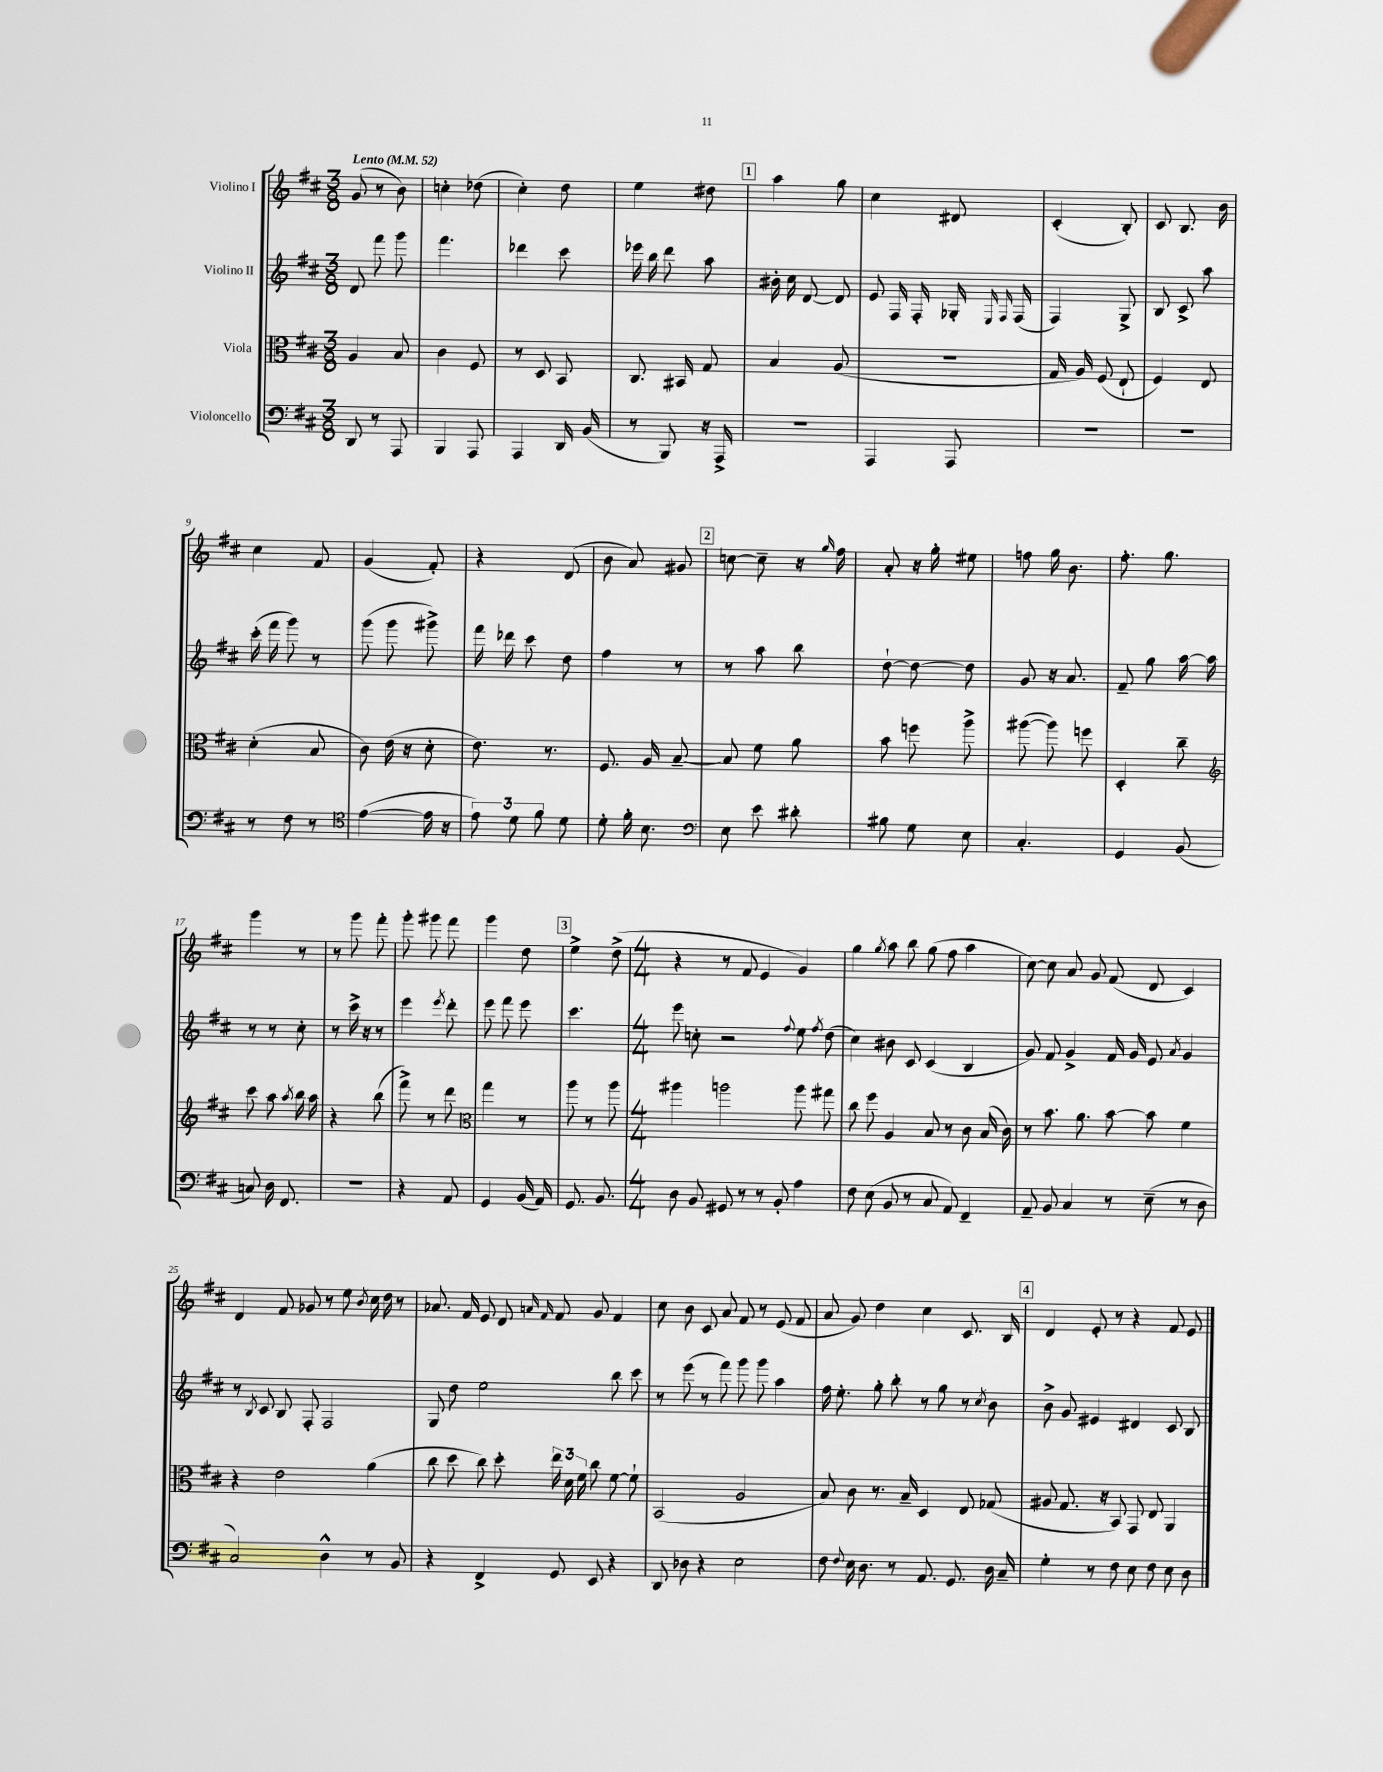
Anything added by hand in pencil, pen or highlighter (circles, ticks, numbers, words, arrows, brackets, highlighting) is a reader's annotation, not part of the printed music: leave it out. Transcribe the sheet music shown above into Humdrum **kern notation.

**kern	**kern	**kern	**kern
*part4	*part3	*part2	*part1
*staff4	*staff3	*staff2	*staff1
*I"Violoncello	*I"Viola	*I"Violino II	*I"Violino I
*clefF4	*clefC3	*clefG2	*clefG2
*k[f#c#]	*k[f#c#]	*k[f#c#]	*k[f#c#]
*M3/8	*M3/8	*M3/8	*M3/8
*MM52	*MM52	*MM52	*MM52
=1	=1	=1	=1
!	!	!	!LO:TX:a:B:t=Lento
8DD/	4A/	8d/	(8g/
8r	.	8fff#\	8r
8AAA/	8B/	8ggg\	8b\)
=2	=2	=2	=2
4BBB/	4c#\	4.fff#\	4ccn'\
8AAA/	8F#/	.	(8dd-X\
=3	=3	=3	=3
4AAA/	8r	4ddd-X\	4cc#'\)
.	8D/	.	.
16DD/	8BB/	8ccc#\	8dd\
(16BB/	.	.	.
=4	=4	=4	=4
8r	8.C#/	16eee-X\	4ee\
.	.	16bb\	.
8BBB/)	.	8ddd\	.
.	16BB#X/	.	.
16r	8G/	8aa\	8dd#X\
16AAA^/	.	.	.
!!LO:REH:place=s1:t=1
=5	=5	=5	=5
4.r	4B/	16b#X'\	4aa\
.	.	16cc#\	.
.	.	[8d/	.
.	(8A/	8d/]	8gg\
=6	=6	=6	=6
4AAA/	4.r	8e/	4cc#\
.	.	16F#/	.
.	.	16F#'/	.
8AAA/	.	16G-X'/	8d#X/
.	.	16qqE/	.
.	.	16qqF#/	.
.	.	(16F#/	.
=7	=7	=7	=7
4.r	16G/	4F#/)	(4c#'/
.	16A/)	.	.
.	(8F#/	.	.
.	8E`/	8G^/	8B'/)
=8	=8	=8	=8
4.r	4F#/)	8B/	8c#/
.	.	8c#^/	8.B/
.	8E/	8aa\	.
.	.	.	16b\
!!LO:LB:g=z
=9	=9	=9	=9
8r	(4d'\	(16ccc#'\	4cc#\
.	.	16fff#\	.
8F#\	.	8ggg\)	.
8r	8B/	8r	8f#/
=10	=10	=10	=10
*clefC4	*	*	*
([4e\	8c#\)	(8ggg\	(4g/
.	(16e\	8ggg\	.
.	16r	.	.
16e\]	8d'\	8ggg#X^\)	8f#'/)
16r	.	.	.
=11	=11	=11	=11
12e\)	8.e\)	16fff#\	4r
.	.	16ddd-X\	.
12d\	.	.	.
.	.	8ccc#\	.
12f#\	.	.	.
.	8.r	.	.
8d\	.	8dd\	(8d/
=12	=12	=12	=12
8d'\	8.F#/	4ff#\	8b\
16f#'\	.	.	8a/)
8.B\	16A/	.	.
.	[8B~/	8r	8g#X/
!!LO:REH:place=s1:t=2
=13	=13	=13	=13
*clefF4	*	*	*
8E\	8B/]	8r	[8ccn\
8e\	8f#\	8aa\	8cc~\]
8d#X'\	8a\	8bb\	16r
.	.	.	16qqgg/
.	.	.	16ff#\
=14	=14	=14	=14
8B#X\	8b\	[8dd`\	8a'/
8G\	8ffn\	8dd\_	16r
.	.	.	16gg'\
8E\	8aa^\	8dd\]	8ee#X\
=15	=15	=15	=15
4.C#'/	([8aa#X\	8g/	8ffn\
.	8aa#\])	16r	16gg\
.	.	8.a/	8.b\
.	8ffn\	.	.
=16	=16	=16	=16
4GG/	4D'/	8f#~/	8.ff#'\
.	.	8gg\	.
.	.	.	8.gg\
(8BB/	8cc#~\	[16aa\	.
.	.	16aa\]	.
!!LO:LB:g=z
=17	=17	=17	=17
*	*clefG2	*	*
8Cn/)	8ccc#\	8r	4ggg\
16D\	8aa\	8r	.
8.FF#/	.	.	.
.	8qaa/	.	.
.	16bb\	8cc#'\	8r
.	16aa\	.	.
=18	=18	=18	=18
4.r	4r	8r	8r
.	.	16ccc#^\	8ggg\
.	.	16r	.
.	(8bb\	8r	8fff#'\
=19	=19	=19	=19
4r	8fff#^\)	4eee\	8ggg'\
.	8r	.	8ggg#X\
.	.	8qeee/	.
8AA/	8ddd\	8ddd'\	8fff#\
=20	=20	=20	=20
*	*clefC3	*	*
4GG/	4gg\	8eee\	4ggg\
.	.	8fff#\	.
(16BB/	8r	8eee\	8dd\
16AA/)	.	.	.
!!LO:REH:place=s1:t=3
=21	=21	=21	=21
8.GG/	8aa\	4.ccc#\	4ee^\
.	8r	.	.
8.BB/	.	.	.
.	8aa\	.	(8dd^\
=22	=22	=22	=22
*M4/4	*M4/4	*M4/4	*M4/4
8D\	4aa#X\	8eee\	4r
8BB/	.	8ccn'\	.
8GG#X/	2aan\	2r	8r
8r	.	.	8f#/
8r	.	.	4e/
8BB'/	.	.	.
.	.	8qqff#/	.
4A\	8aa\	8ee\	4g/)
.	.	8qff#/	.
.	8gg#X\	(8dd\	.
=23	=23	=23	=23
8F#\	8cc#\	4cc#\)	4gg\
(8E\	8ff#\	.	.
.	.	.	8qgg/
8BB/	4A/	8b#X\	8aa\
8r	.	8c#/	8bb\
8C#/	8B/	(4c#/	(8gg\
8AA/)	8r	.	8ff#\
4FF#~/	8c#\	4B/	4aa\
.	(16B/	.	.
.	16c#\)	.	.
=24	=24	=24	=24
8AA~/	8r	8g/)	[8cc#\)
8BB/	8.b\	8f#/	8cc#\]
4C#/	.	4g^/	8a/
.	8.a\	.	.
.	.	.	8g/
8r	[8b\	16f#/	(8f#/
.	.	16g/	.
(8E~\	8b\]	8e/	8d/
.	.	8qa/	.
8r	4f#\	4g/	4c#/)
8D\	.	.	.
!!LO:LB:g=z
=25	=25	=25	=25
2C#/)	4r	8r	4d/
.	.	8qB/	.
.	.	8c#/	.
.	2e\	8B/	8f#/
.	.	8F#'/	8g-X/
4D^^\	.	2F#/	8r
.	.	.	8ee\
.	.	.	8qb/
8r	(4a\	.	16cc#\
.	.	.	16dd\
8BB/	.	.	8r
=26	=26	=26	=26
4r	8cc#\	8G/	8.a-X/
.	8dd\	8dd\	.
.	.	.	16f#/
4FF#^/	8cc#\)	2ee\	8e/
.	8dd'\	.	8d/
.	.	.	16qqan/
.	.	.	16qqf#/
8GG/	24ee\	.	8f#/
.	24d\	.	.
.	24f#\	.	.
8EE/	8cc#\	.	8g/
4r	[8f#\	8bb\	4f#/
.	8f#`\]	8ccc#\	.
=27	=27	=27	=27
8DD/	(2BB/	8r	8cc#\
8D-X\	.	(8eee\	8b\
4r	.	8r	8c#/
.	.	8fff#\)	8a/
2E\	2A/	8ggg\	8f#/
.	.	8ggg\	8r
.	.	4aa\	(8e/
.	.	.	8f#/
=28	=28	=28	=28
8F#\	8B/)	16ff#\	8a/
.	.	8.ee'\	.
8qqF#/	.	.	.
16E\	8c#\	.	8g/)
8.D\	.	.	.
.	8.r	8gg'\	4dd\
8r	.	8bb'\	.
.	16B~/	.	.
8.AA/	4D/	8r	4cc#\
.	.	8gg\	.
8.GG/	.	.	.
.	8E/	8r	8.c#/
.	.	8qcc#/	.
16D\	(8G-X/	8b\	.
16C#~/	.	.	16B/
!!LO:REH:place=s1:t=4
=29	=29	=29	=29
4G'\	8A#X/	8b^\	4d/
.	8.G/	8g/	.
8r	.	4e#X/	8e'/
.	16r	.	.
8F#\	8BB/)	.	8r
8E\	8GG/	4d#X/	4r
8F#\	8E/	.	.
8E\	4AA/	8c#/	8f#/
8D\	.	8B/	8e/
==	==	==	==
*-	*-	*-	*-
